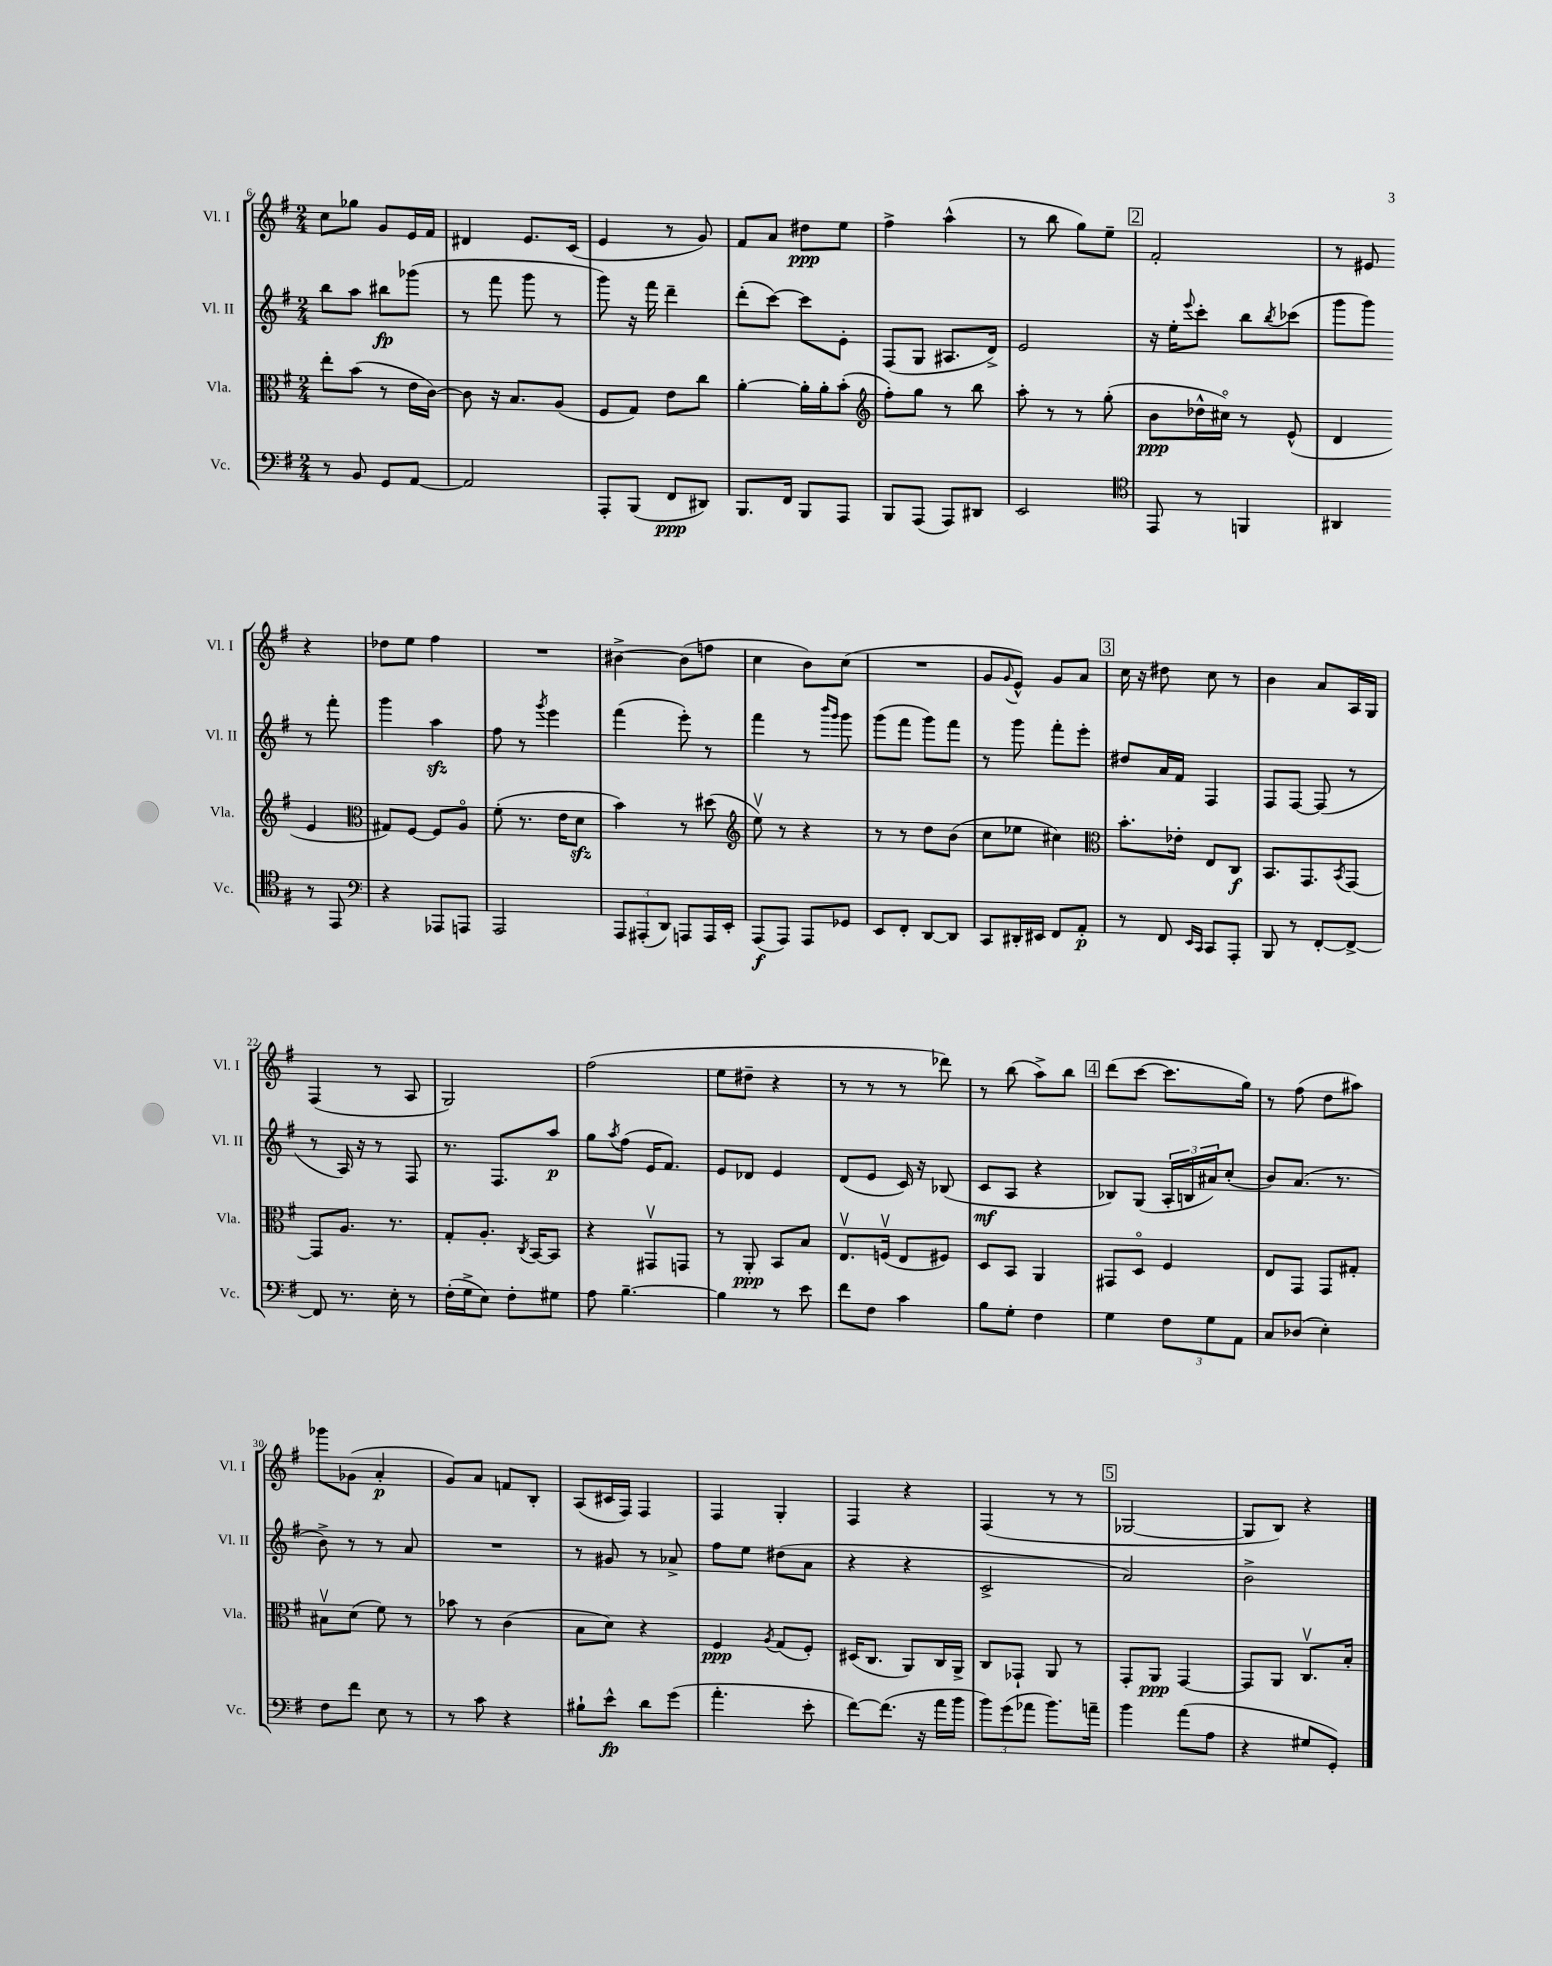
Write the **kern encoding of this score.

**kern	**kern	**kern	**kern
*staff4	*staff3	*staff2	*staff1
*clefF4	*clefC3	*clefG2	*clefG2
*k[f#]	*k[f#]	*k[f#]	*k[f#]
*M2/4	*M2/4	*M2/4	*M2/4
8r	8ee'	8bb	8cc
8BB	(8b	8aa	8gg-
8GG	8r	8bb#	8g
[8AA	16e	(8ggg-	16e
.	[16c)	.	16f#
=	=	=	=
2AA]	8c]	8r	4d#
.	16r	8fff#	.
.	8.B	.	.
.	.	8ggg	8.e
.	(8A	8r	.
.	.	.	(16c
=	=	=	=
8AAA'	8F#	8ggg)	4e
(8BBB	8G)	16r	.
.	.	16fff#	.
8FF#	8e	4ddd~	8r
8DD#)	8cc	.	8g)
=	=	=	=
8.BBB	[4a'	(8ddd'	8f#
.	.	[8ccc)	8a
16FF#	.	.	.
8BBB	16a']	8ccc]	8dd#
.	16a'	.	.
8AAA	(8b'	8e'	8ee
=	=	=	=
*	*clefG2	*	*
8BBB	8ff#')	(8F#	4ff#^
(8AAA	8gg	8G	.
8AAA)	8r	8.A#	(4aa^^
8DD#	8bb	.	.
.	.	16d^)	.
=	=	=	=
2EE	8aa'	2e	8r
.	8r	.	8bb
.	8r	.	8gg)
.	(8gg'	.	8ee~
=	=	=	=
*clefC4	*	*	*
8EE	8b	16r	2f#'
.	.	16ee'	.
.	.	8qqeee	.
8r	16dd-^^	8ccc'	.
.	16cc#o)	.	.
4FF	8r	8bb	.
.	.	8qbb	.
.	(8e^^	(8ccc-	.
=	=	=	=
4AA#	4d	8ggg	8r
.	.	8ggg)	8e#
8r	4e	8r	4r
8EE	.	8fff#'	.
=	=	=	=
*clefF4	*clefC3	*	*
4r	8G#)	4ggg	8dd-
.	[8F#	.	8ee
8AAA-	8F#]	4aa	4ff#
8AAA	8Ao	.	.
=	=	=	=
2AAA	(8f#'	8ff#	2r
.	8.r	8r	.
.	.	8qggg	.
.	.	4eee	.
.	16e	.	.
.	8d	.	.
=	=	=	=
12AAA	4b)	(4fff#	[4b#^
(12AAA#'	.	.	.
12DD)	.	.	.
8AAA	8r	8eee')	(8b#]
16AAA	(8dd#	8r	8ff
16EE'	.	.	.
=	=	=	=
*	*clefG2	*	*
(8AAA	8eev)	4fff#	4cc
8AAA)	8r	.	.
8AAA	4r	8r	8b)
.	.	16qqbbb	.
.	.	16qqggg	.
8GG-	.	8ggg	(8cc
=	=	=	=
8EE	8r	(8ggg	2r
8FF#'	8r	8fff#	.
[8DD	8dd	8ggg)	.
8DD]	(8b	8fff#	.
=	=	=	=
8CC	8cc	8r	8g
.	.	.	8qqg
16DD#'	8ee-	8ggg	8e^^)
16EE#	.	.	.
8FF#	4cc#)	8fff#'	8g
8AA'	.	8eee'	8a
=	=	=	=
*	*clefC3	*	*
8r	8.b'	8dd#	16cc
.	.	.	16r
8FF#	.	16a	8dd#
.	16e-'	16f#	.
16qqEE	.	.	.
16qqCC	.	.	.
8CC	8E	4F#	8cc
8AAA'	8C	.	8r
=	=	=	=
8BBB	8.BB	8F#	4b
8r	.	[8F#	.
.	8.GG	.	.
[8FF#'	.	(8F#]	8a
.	8qBB	.	.
8FF#^_	[8GG	8r	16A
.	.	.	16G
=	=	=	=
8FF#]	8GG]	8r	(4F#
8.r	8.A	16A)	.
.	.	16r	.
.	.	8r	8r
16E'	8.r	.	.
8r	.	8F#	8A
=	=	=	=
(16F#'	8G'	8.r	2G)
16G^	.	.	.
8E)	8.A'	.	.
.	.	8.F#	.
8F#'	.	.	.
.	8qC	.	.
.	[16BB	.	.
8G#	8BB]	8aa	.
=	=	=	=
8A	4r	8gg	(2ff#
.	.	8qaa	.
[4.B~	.	(8ff#	.
.	8GG#v	16e	.
.	.	8.f#)	.
.	8GG	.	.
=	=	=	=
4B]	8r	8e	8ee
.	8AA'	8d-	8dd#~
8r	8BB	4e	4r
8e	8B	.	.
=	=	=	=
8f#	8.Ev	(8d	8r
8F#	.	8e	8r
.	(16Fv	.	.
4c	8E	16c)	8r
.	.	16r	.
.	8F#)	(8B-	8ddd-)
=	=	=	=
8B	8D	8c	8r
8G'	8BB	8A	(8bb
4F#	4AA	4r	8aa^)
.	.	.	8bb
=	=	=	=
4G	8GG#	8B-)	(8ddd
.	8Do	(8G	[8ccc
12F#	4F#	24A'	8.ccc]
.	.	24B	.
12G	.	24a#)	.
.	.	(8cc'	.
12AA	.	.	.
.	.	.	16gg)
=	=	=	=
8C	8E	8b)	8r
(8D-	8GG	(8.a	(8ff#
4E')	8GG	.	8dd
.	.	8.r	.
.	8G#'	.	8aa#)
=	=	=	=
8F#	8B#v	8b^)	8ggg-
8f#	(8d	8r	(8g-
8E	8f#)	8r	4a'
8r	8r	8a	.
=	=	=	=
8r	8b-	2r	8g)
8c	8r	.	8a
4r	(4c	.	8f
.	.	.	8B'
=	=	=	=
8B#`	8B	8r	(8A
8e^^	8d)	8g#	16c#
.	.	.	16F#)
8d	4r	8r	4F#
(8g	.	8a-^	.
=	=	=	=
4.a'	4F#	8ff#	4F#
.	.	8ee	.
.	8qA	.	.
.	(8G	(8dd#	4G'
8e'	8F#')	8a	.
=	=	=	=
[8f#)	(16D#	4r	4F#
.	8.C	.	.
(8.f#]	.	.	.
.	8AA)	4r	4r
16r	.	.	.
16a	16C	.	.
16b	16AA^	.	.
=	=	=	=
12b)	8C	2c^	(4F#
(12g	.	.	.
.	8GG-`	.	.
12a-	.	.	.
8.b)	8AA	.	8r
.	8r	.	8r
16a~	.	.	.
=	=	=	=
4b	8GG'	2a)	[2G-
.	8AA	.	.
(8a	[4GG	.	.
8A	.	.	.
=	=	=	=
4r	8GG]	2b^	8G-]
.	8AA	.	8B)
8G#	8.Cv	.	4r
8GG')	.	.	.
.	16B'	.	.
==	==	==	==
*-	*-	*-	*-
